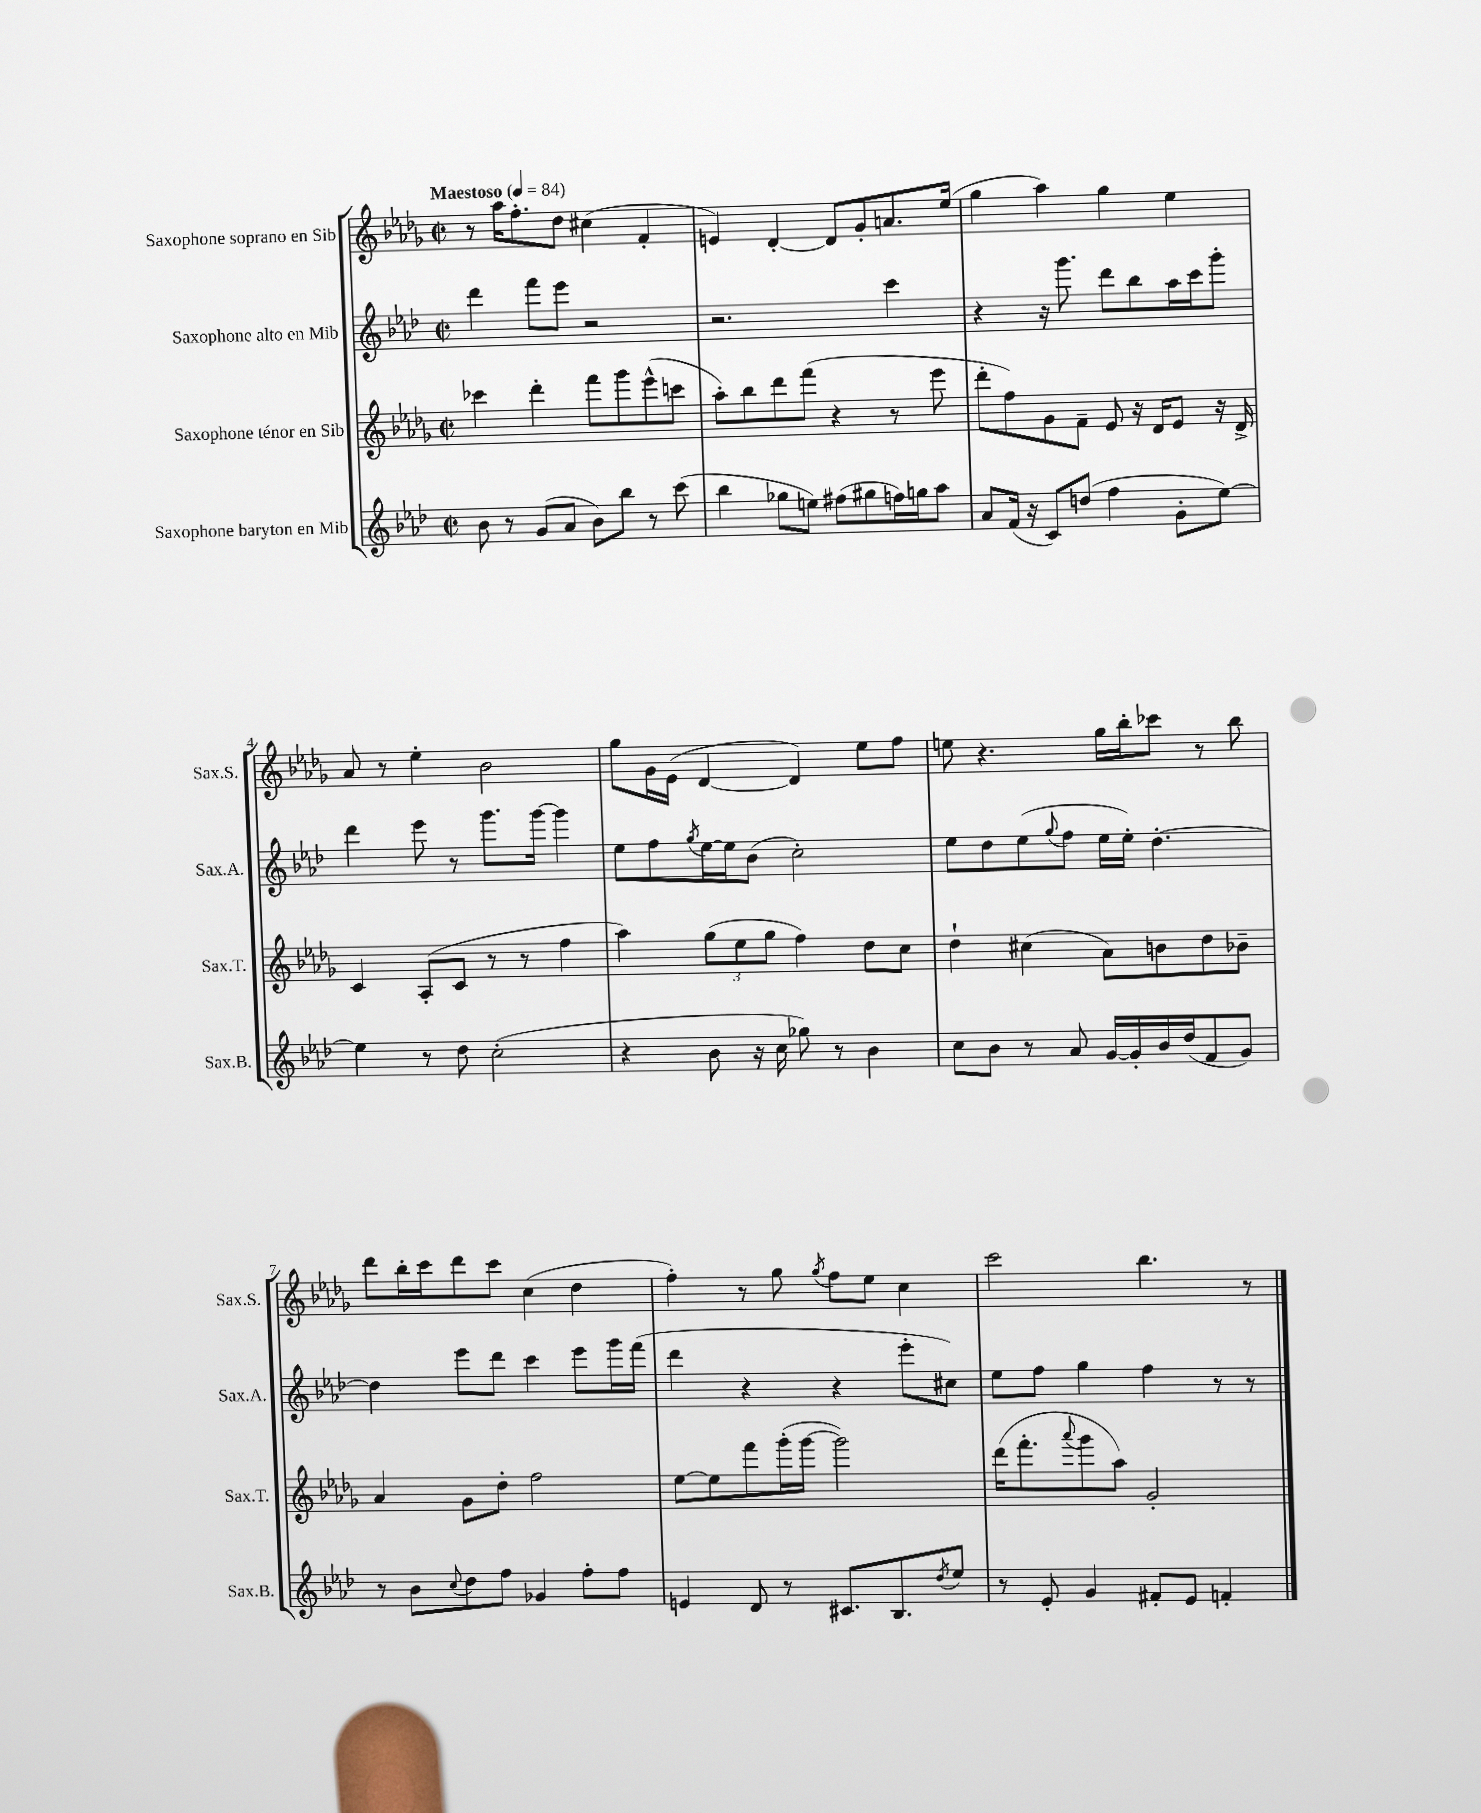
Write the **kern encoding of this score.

**kern	**kern	**kern	**kern
*staff4	*staff3	*staff2	*staff1
*clefG2	*clefG2	*clefG2	*clefG2
*k[b-e-a-d-]	*k[b-e-a-d-g-]	*k[b-e-a-d-]	*k[b-e-a-d-g-]
*M2/2	*M2/2	*M2/2	*M2/2
*met(c|)	*met(c|)	*met(c|)	*met(c|)
*MM84	*MM84	*MM84	*MM84
8b-	4ccc-	4ddd-	8r
8r	.	.	16aa-
.	.	.	8.ff'
(8g	4ddd-'	8fff	.
8a-	.	8eee-	8dd-
8b-)	8fff	2r	(4cc#
8bb-	8ggg-	.	.
8r	(8eee-^^	.	4f'
(8ccc	8ccc	.	.
=	=	=	=
4bb-	8aa-')	2.r	4e)
.	8bb-	.	.
8gg-	8ddd-	.	[4d-'
8ee)	(8fff	.	.
(8ff#	4r	.	8d-]
8gg#	.	.	8g-'
16ff)	8r	4ccc	8.a
16gg	.	.	.
8aa-	8eee-	.	.
.	.	.	(16ee-
=	=	=	=
8a-	8ddd-'	4r	4gg-
(16f	8ff)	.	.
16r	.	.	.
8c)	8g-	16r	4aa-)
.	.	8.ggg	.
(8dd	8f~	.	.
4ff	8e-	8ddd-	4gg-
.	16r	8bb-	.
.	16d-	.	.
8g'	8e-	16aa-	4ee-
.	.	16ccc	.
[8ee-)	16r	8ggg'	.
.	16d-^	.	.
=	=	=	=
4ee-]	4c	4ddd-	8a-
.	.	.	8r
8r	(8A-'	8eee-	4ee-'
8dd-	8c	8r	.
(2cc'	8r	8.ggg	2b-
.	8r	.	.
.	.	[16ggg	.
.	4ff	4ggg]	.
=	=	=	=
4r	4aa-)	8ee-	8gg-
.	.	8ff	16g-
.	.	.	(16e-
.	.	8qgg	.
8b-	(12gg-	[16ee-	[4d-
.	.	16ee-]	.
.	12ee-	.	.
16r	.	(8b-	.
.	12gg-	.	.
16cc	.	.	.
8gg-)	4ff)	2cc')	4d-])
8r	.	.	.
4b-	8dd-	.	8ee-
.	8cc	.	8ff
=	=	=	=
8cc	4dd-`	8ee-	8ee
8b-	.	8dd-	4.r
8r	(4cc#	(8ee-	.
.	.	8qqgg	.
8a-	.	8ff	.
[16g	8a-)	16ee-	16gg-
16g']	.	16ee-')	16bb-'
16b-	8b	[4.dd-'	8ccc-
(16dd-	.	.	.
8f	8dd-	.	8r
8g)	8b-~	.	8bb-
=	=	=	=
8r	4a-	4dd-]	8ddd-
8b-	.	.	16bb-'
.	.	.	16ccc
8qqcc	.	.	.
8dd-	8g-	8eee-	8ddd-
8ff	8dd-'	8ddd-	8ccc
4g-	2ff	4ccc	(4cc
8ff'	.	8eee-	4dd-
8ff	.	16ggg	.
.	.	(16fff	.
=	=	=	=
4e	[8ee-	4ddd-	4ff')
.	8ee-]	.	.
8d-	8fff	4r	8r
8r	(16ggg-'	.	8gg-
.	[16ggg-	.	.
.	.	.	8qgg-
8.c#	2ggg-])	4r	8ff
.	.	.	8ee-
8.B-	.	.	.
.	.	8eee-'	4cc
8qdd-	.	.	.
8ee-	.	8cc#)	.
=	=	=	=
8r	(16ddd-	8ee-	2ccc
.	8.fff'	.	.
8e-'	.	8ff	.
.	8qqaaa-	.	.
4g	8ggg-	4gg	.
.	8aa-)	.	.
8f#'	2g-'	4ff	4.bb-
8e-	.	.	.
4f'	.	8r	.
.	.	8r	8r
==	==	==	==
*-	*-	*-	*-
